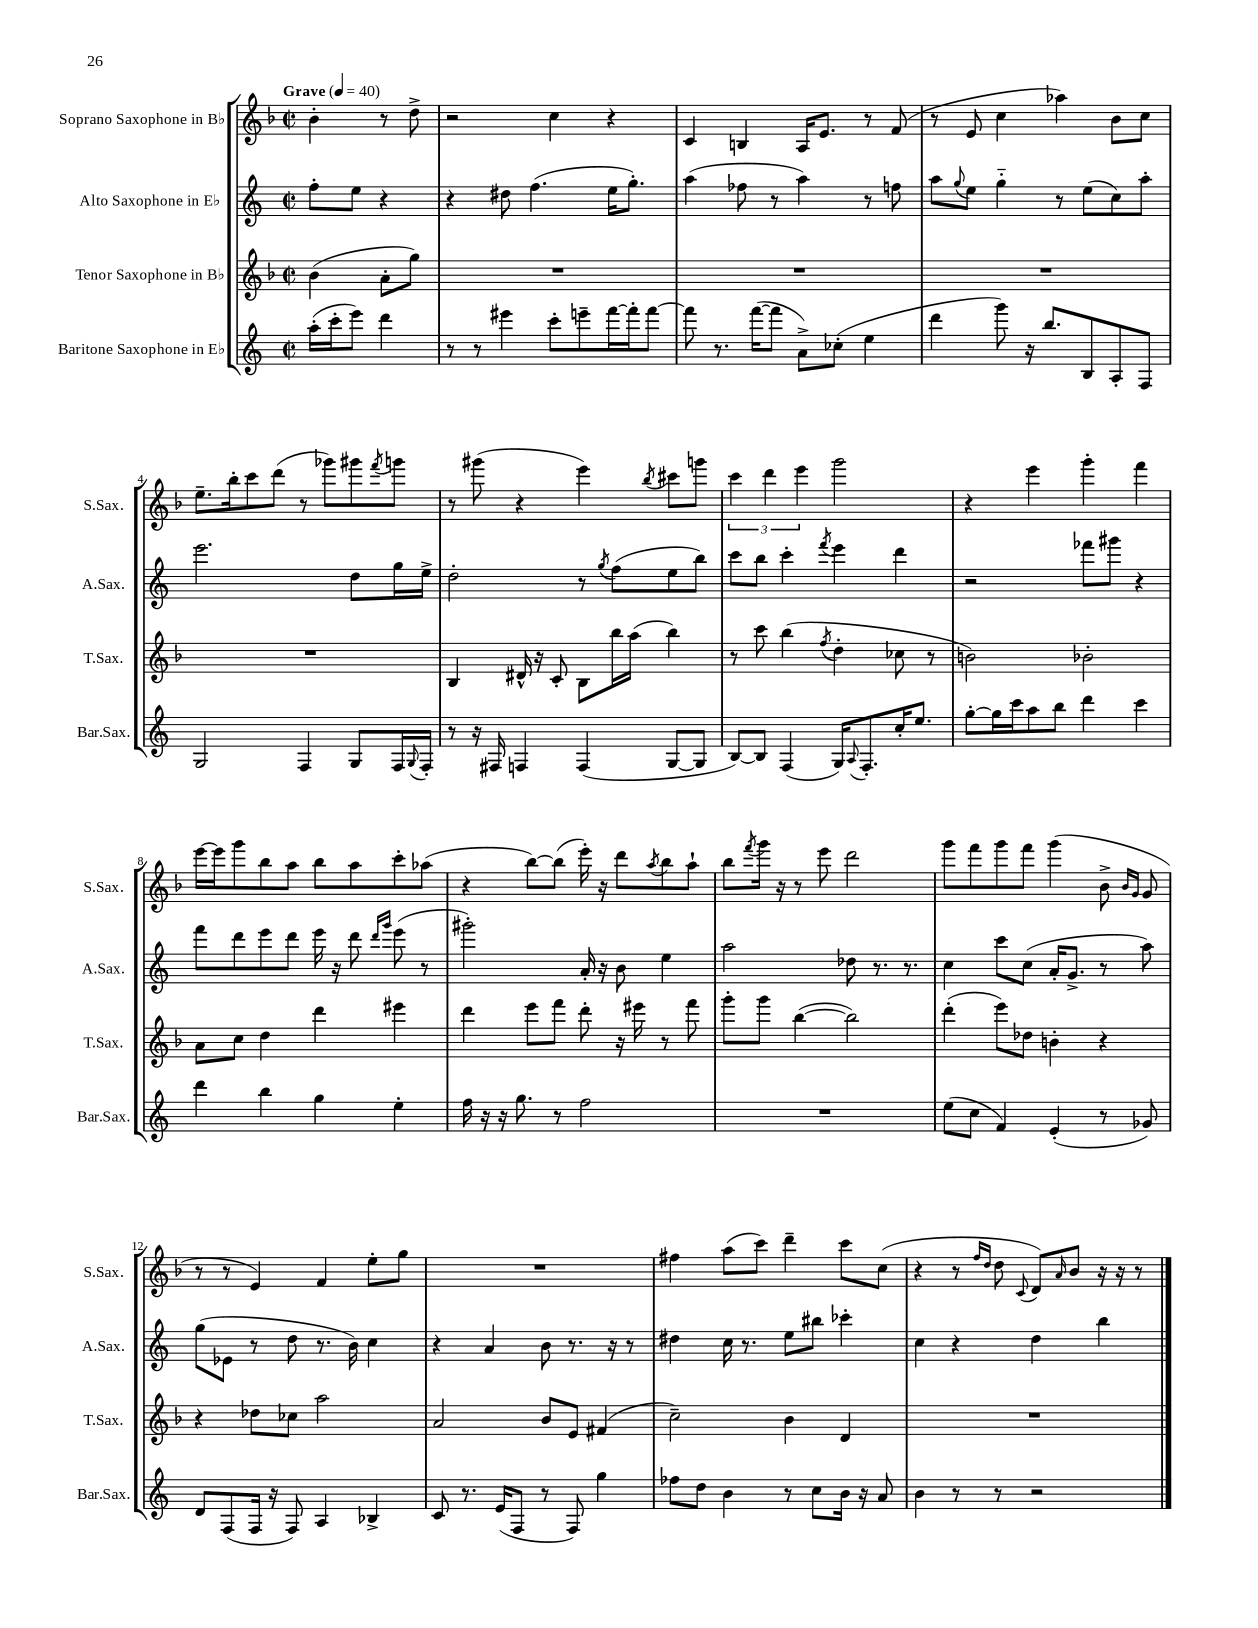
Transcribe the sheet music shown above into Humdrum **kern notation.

**kern	**kern	**kern	**kern
*part4	*part3	*part2	*part1
*staff4	*staff3	*staff2	*staff1
*I"Baritone Saxophone in E♭	*I"Tenor Saxophone in B♭	*I"Alto Saxophone in E♭	*I"Soprano Saxophone in B♭
*I'Bar.Sax.	*I'T.Sax.	*I'A.Sax.	*I'S.Sax.
*clefG2	*clefG2	*clefG2	*clefG2
*k[]	*k[b-]	*k[]	*k[b-]
*M2/2	*M2/2	*M2/2	*M2/2
*met(c|)	*met(c|)	*met(c|)	*met(c|)
*MM40	*MM40	*MM40	*MM40
=	=	=	=
!	!	!	!LO:TX:a:B:t=Grave
(16aa'\LL	(4b-\	8ff'\L	4b-'\
16ccc'\J	.	.	.
8eee\J)	.	8ee\J	.
4ddd\	8a'\L	4r	8r
.	8gg\J)	.	8dd^\
=1	=1	=1	=1
8r	1r	4r	2r
8r	.	.	.
4eee#X\	.	8dd#X\	.
.	.	(4.ff\	.
8ccc'\L	.	.	4cc\
8eeen~\	.	.	.
[16fff\L	.	16ee\KL	4r
16fff'\J]	.	8.gg'\J)	.
[8fff\J	.	.	.
=2	=2	=2	=2
8fff\]	1r	(4aa\	4c/
8.r	.	.	.
.	.	8ff-X\	4Bn/
([16fff\KL	.	.	.
8fff\J]	.	8r	.
8a^\L)	.	4aa\)	16A/KL
.	.	.	8.e/J
(8cc-X'\J	.	.	.
4ee\	.	8r	8r
.	.	8ffn\	(8f/
=3	=3	=3	=3
4ddd\	1r	8aa\L	8r
.	.	8qqgg/	.
.	.	8ee\J	8e/
8ggg\)	.	4gg\	4cc\
16r	.	.	.
8.bb/L	.	.	.
.	.	8r	4aa-X\)
8B/	.	(8ee\L	.
8A'/	.	8cc\)	8b-\L
8F/J	.	8aa'\J	8cc\J
!!LO:LB:g=z
=4	=4	=4	=4
2G/	1r	2.eee\	8.ee~\L
.	.	.	16bb-'\k
.	.	.	8ccc\
.	.	.	(8ddd\J
4F/	.	.	8r
.	.	.	8ggg-X\L)
8G/L	.	8dd\L	8ggg#X\
.	.	.	8qfff/
16F/L	.	16gg\L	8gggn\J
8qqG/	.	.	.
16F'/JJ	.	16ee^\JJ	.
=5	=5	=5	=5
8r	4B-/	2dd'\	8r
16r	.	.	(8ggg#X\
16F#X/	.	.	.
4Fn/	16d#X^^/	.	4r
.	16r	.	.
.	8c'/	.	.
(4F/	8B-\L	8r	4eee\)
.	.	8qgg/	.
.	16bb-\L	(8ff\L	.
.	(16aa\JJ	.	.
.	.	.	8qbb-/
[8G/L	4bb-\)	8ee\	8ccc#X\L
8G/J]	.	8bb\J)	8gggn\J
=6	=6	=6	=6
[8B/L)	8r	8ccc\L	6ccc\
8B/J]	8ccc\	8bb\J	.
.	.	.	6ddd\
(4F/	(4bb-\	4ccc'\	.
.	.	.	6eee\
.	8qff/	8qfff/	.
16G/KL)	4dd'\	4eee\	2ggg\
8qqA/	.	.	.
8.F'/	.	.	.
16cc'/K	8cc-X\	4ddd\	.
8.ee/J	.	.	.
.	8r	.	.
=7	=7	=7	=7
[8gg'\L	2bn\)	2r	4r
16gg\L]	.	.	.
16ccc\J	.	.	.
8aa\	.	.	4eee\
8bb\J	.	.	.
4ddd\	2b-X'\	8fff-X\L	4ggg'\
.	.	8ggg#X\J	.
4ccc\	.	4r	4fff\
!!LO:LB:g=z
=8	=8	=8	=8
4ddd\	8a\L	8fff\L	[16eee\LL
.	.	.	16eee\J]
.	8cc\J	8ddd\	8ggg\
4bb\	4dd\	8eee\	8bb-\
.	.	8ddd\J	8aa\J
4gg\	4ddd\	16eee\	8bb-\L
.	.	16r	.
.	.	8ddd\	8aa\
.	.	16qqddd/LL	.
.	.	16qqggg/JJ	.
4ee'\	4eee#X\	(8eee\	8ccc'\
.	.	8r	(8aa-X\J
=9	=9	=9	=9
16ff\	4ddd\	2ggg#X'\)	4r
16r	.	.	.
16r	.	.	.
8.gg\	.	.	.
.	8eee\L	.	[8bb-\L)
8r	8fff\J	.	(8bb-\J]
2ff\	8ddd'\	16a'/	16eee'\)
.	.	16r	16r
.	16r	8b\	8ddd\L
.	16eee#X\	.	.
.	.	.	8qaa/
.	8r	4ee\	8bb-\
.	8fff\	.	8aa`\J
=10	=10	=10	=10
1r	8ggg'\L	2aa\	8bb-\L
.	.	.	8qfff/
.	8ggg\J	.	16ggg\Jk
.	.	.	16r
.	([4bb-\	.	8r
.	.	.	8eee\
.	2bb-\])	8dd-X\	2ddd\
.	.	8.r	.
.	.	8.r	.
=11	=11	=11	=11
(8ee\L	(4ddd'\	4cc\	8ggg\L
8cc\J	.	.	8fff\
4f/)	8eee\L)	8ccc\L	8ggg\
.	8dd-X\J	(8cc\J	8fff\J
(4e'/	4bn'\	16a'/KL	(4ggg\
.	.	8.g^/J	.
8r	4r	8r	8b-^\
.	.	.	16qqb-/LL
.	.	.	16qqg/JJ
8g-X/)	.	8aa\)	8g/
!!LO:LB:g=z
=12	=12	=12	=12
8d/L	4r	(8gg\L	8r
(8F/	.	8e-X\J	8r
16F/Jk	8dd-X\L	8r	4e/)
16r	.	.	.
8F/)	8cc-X\J	8dd\	.
4A/	2aa\	8.r	4f/
.	.	16b\)	.
4B-X^/	.	4cc\	8ee'\L
.	.	.	8gg\J
=13	=13	=13	=13
8c/	2a/	4r	1r
8.r	.	.	.
.	.	4a/	.
(16e/KL	.	.	.
8F/J	.	.	.
8r	8b-/L	8b\	.
8F/)	8e/J	8.r	.
4gg\	(4f#X/	.	.
.	.	16r	.
.	.	8r	.
=14	=14	=14	=14
8ff-X\L	2cc~\)	4dd#X\	4ff#X\
8dd\J	.	.	.
4b\	.	16cc\	(8aa\L
.	.	8.r	.
.	.	.	8ccc\J)
8r	4b-\	8ee\L	4ddd~\
8cc\L	.	8bb#X\J	.
16b\Jk	4d/	4ccc-X'\	8ccc\L
16r	.	.	.
8a/	.	.	(8cc\J
=15	=15	=15	=15
4b\	1r	4cc\	4r
8r	.	4r	8r
.	.	.	16qqff/LL
.	.	.	16qqdd/JJ
8r	.	.	8dd\
.	.	.	8qqc/
2r	.	4dd\	8d/L)
.	.	.	16qqa/
.	.	.	8b-/J
.	.	4bb\	16r
.	.	.	16r
.	.	.	8r
==	==	==	==
*-	*-	*-	*-
